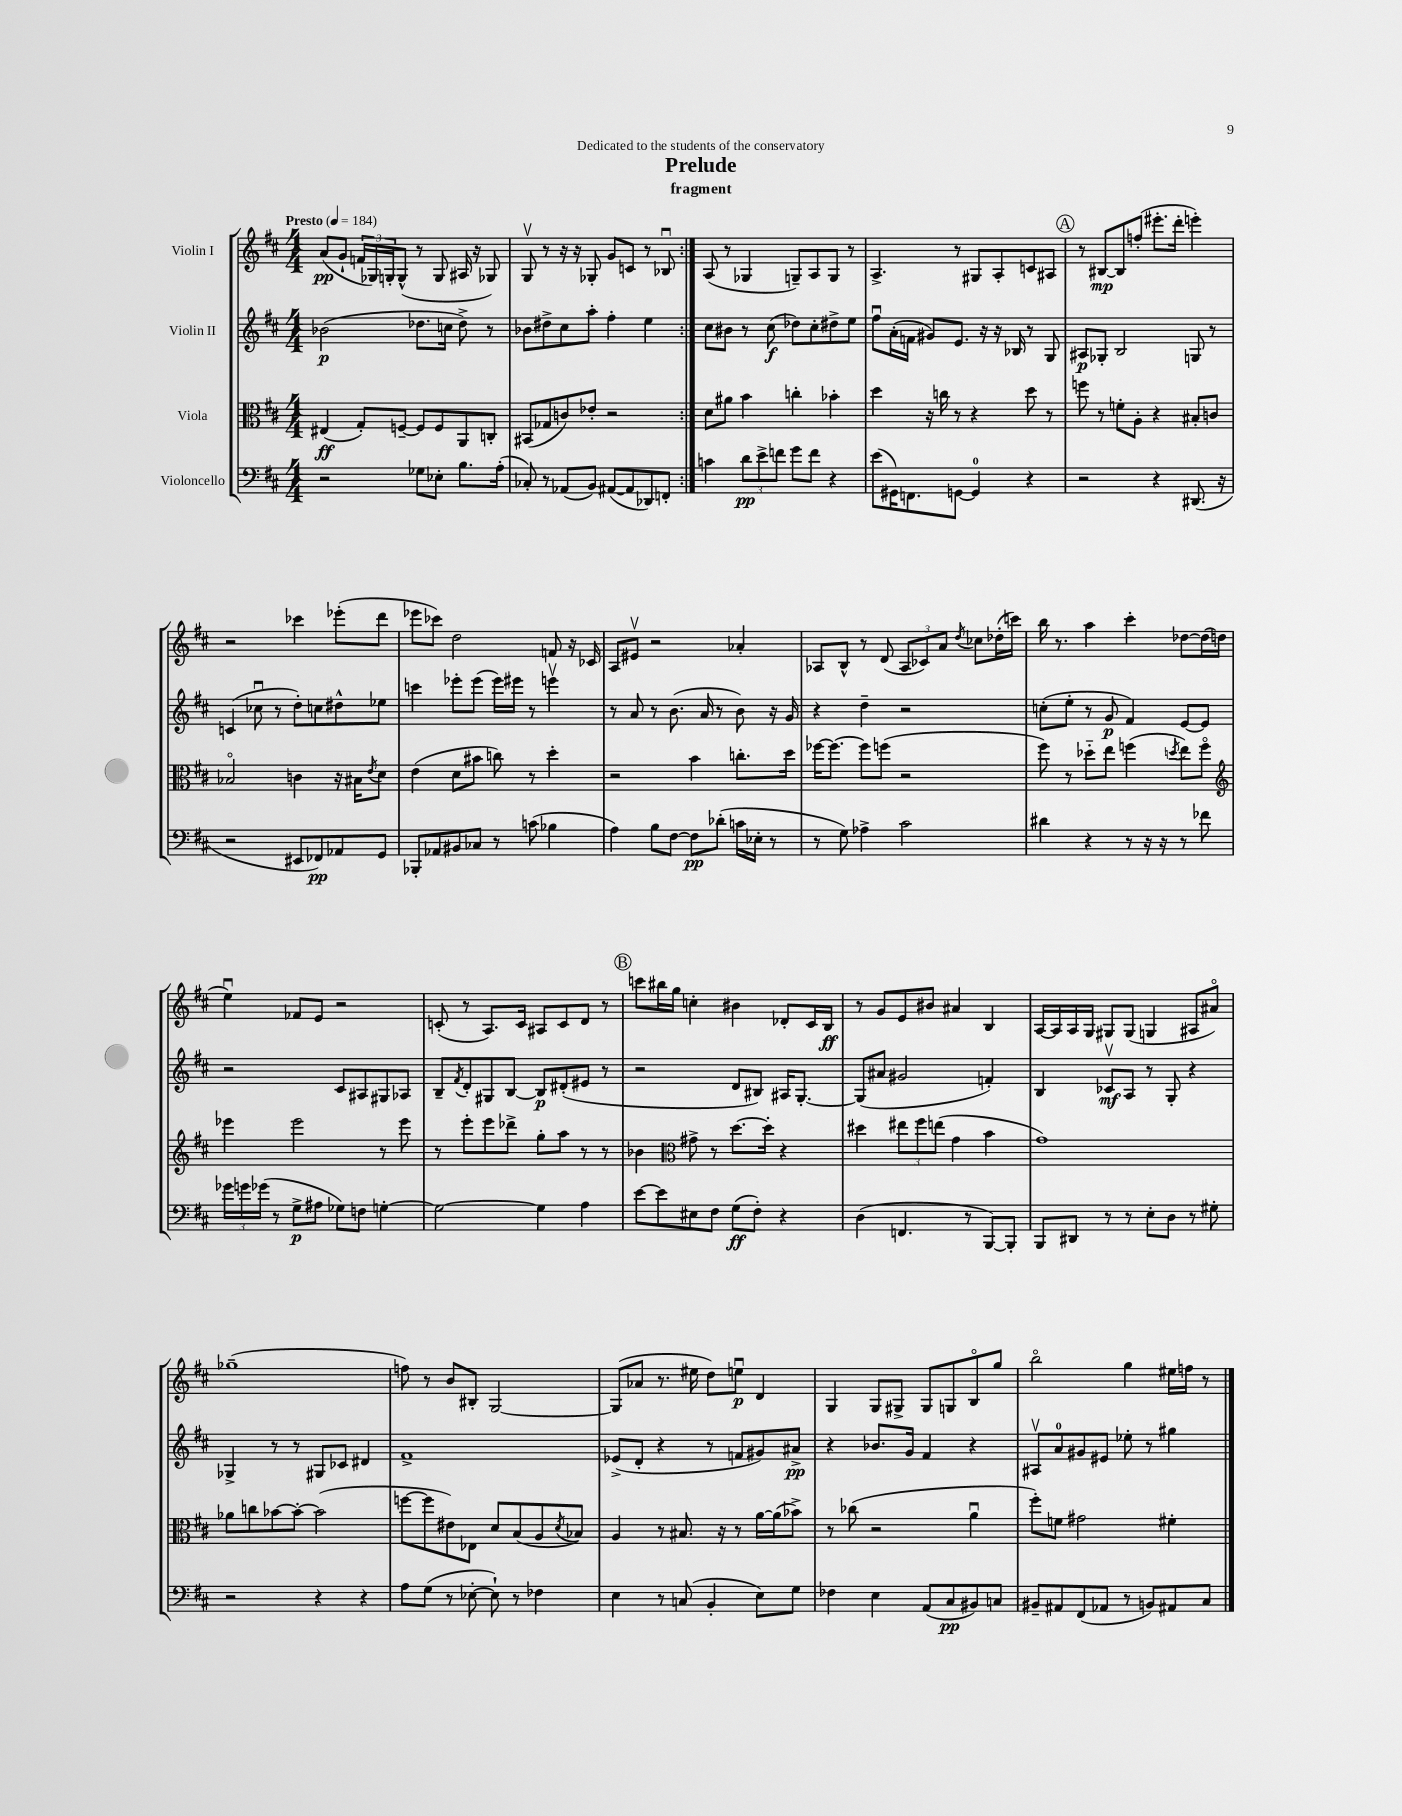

**kern	**dynam	**kern	**dynam	**kern	**dynam	**kern	**dynam
*part4	*part4	*part3	*part3	*part2	*part2	*part1	*part1
*staff4	*staff4	*staff3	*staff3	*staff2	*staff2	*staff1	*staff1
*I"Violoncello	*	*I"Viola	*	*I"Violin II	*	*I"Violin I	*
*clefF4	*	*clefC3	*	*clefG2	*	*clefG2	*
*k[f#c#]	*	*k[f#c#]	*	*k[f#c#]	*	*k[f#c#]	*
*M4/4	*	*M4/4	*	*M4/4	*	*M4/4	*
*MM184	*	*MM184	*	*MM184	*	*MM184	*
=1	=1	=1	=1	=1	=1	=1	=1
!	!	!	!	!	!	!LO:TX:a:B:t=Presto	!
2r	.	(4E#X/	ff	(2b-X\	p	(8a/L	pp
.	.	.	.	.	.	8g`/J	.
.	.	8G'/L)	.	.	.	24fn/LL	.
.	.	.	.	.	.	24G-X/)	.
.	.	.	.	.	.	24Gn'/J	.
.	.	[8Fn~/J	.	.	.	(8G^^/J	.
8G-X\L	.	8F/L]	.	8.dd-X\L	.	8r	.
8E-X'\J	.	8F/	.	.	.	8G/	.
.	.	.	.	16ccn\Jk	.	.	.
8.B\L	.	8AA/	.	8dd-^\)	.	16A#X/	.
.	.	.	.	.	.	16r	.
.	.	8Cn'/J	.	8r	.	8G-X/)	.
(16A'\Jk	.	.	.	.	.	.	.
=2	=2	=2	=2	=2	=2	=2	=2
8C-X'/)	.	(8BB#X/L	.	8b-X\L	.	8Gv/	.
8r	.	8G-X/	.	8dd#X^\	.	8r	.
(8AA-X/L	.	8cn/)	.	8cc#\	.	16r	.
.	.	.	.	.	.	16r	.
8BB/J)	.	8e-X'/J	.	8aa'\J	.	8G-X'/	.
([8AA#X/L	.	2r	.	4ff#'\	.	8g/L	.
8AA#/]	.	.	.	.	.	8cn/J	.
8DD-X/)	.	.	.	4ee\	.	8r	.
8FFn'/J	.	.	.	.	.	8B-Xu/	.
=3:|!	=3:|!	=3:|!	=3:|!	=3:|!	=3:|!	=3:|!	=3:|!
4cn\	.	8d\L	.	8cc#\L	.	(8A/	.
.	.	8a#X\J	.	8b#X\J	.	8r	.
12d\L	pp	4b\	.	8r	.	4G-X/	.
12e^\	.	.	.	.	.	.	.
.	.	.	.	(8cc#\	f	.	.
12fn\J	.	.	.	.	.	.	.
8g\L	.	4ccn'\	.	8dd-X\L)	.	8Gn~/L)	.
8f\J	.	.	.	8cc#'\	.	8A/	.
4r	.	4b-X'\	.	8dd#X^\	.	8G/J	.
.	.	.	.	8ee\J	.	8r	.
=4	=4	=4	=4	=4	=4	=4	=4
(8e\L	.	4dd\	.	8ff#u\L	.	4.A^/	.
16GG#X\K)	.	.	.	(16a'\L	.	.	.
8.FFn\	.	.	.	16fn\JJ	.	.	.
.	.	16r	.	8g#X/L)	.	.	.
.	.	16ccn\	.	.	.	.	.
[8GGn\J	.	8r	.	8.e/J	.	8r	.
4GG/]	.	4r	.	.	.	8G#X/L	.
.	.	.	.	16r	.	.	.
.	.	.	.	16r	.	8A'/	.
.	.	.	.	16B-X/	.	.	.
4r	.	8dd\	.	8r	.	8cn/	.
.	.	8r	.	8G/	.	8A#X/J	.
!!LO:REH:place=s1:t=A
=5	=5	=5	=5	=5	=5	=5	=5
2r	.	8ffn\	.	8A#X/L	p	8r	.
.	.	8r	.	8G-X'/J	.	[8B#X/L	mp
.	.	8fn'\L	.	2B/	.	8B#/]	.
.	.	8A'\J	.	.	.	(8ffn'/J	.
4r	.	4r	.	.	.	8.eee#X'\L	.
.	.	.	.	.	.	16ddd'\Jk	.
(8.DD#X/	.	8B#X'/L	.	8Gn/	.	4eeen'\)	.
.	.	8cn/J	.	8r	.	.	.
16r	.	.	.	.	.	.	.
!!LO:LB:g=z
=6	=6	=6	=6	=6	=6	=6	=6
2r	.	2B-X/	.	(4cn/	.	2r	.
.	.	.	.	8cc-Xu\	.	.	.
.	.	.	.	8r	.	.	.
8EE#X/L	.	4cn\	.	8dd'\L)	.	4ccc-X\	.
8FF-X/)	pp	.	.	8ccn\	.	.	.
8AA-X/	.	16r	.	8dd#X^^\	.	(8eee-X'\L	.
.	.	16B#X\KL	.	.	.	.	.
.	.	8qe/	.	.	.	.	.
8GG/J	.	8d\J	.	8ee-X\J	.	8ddd\J	.
=7	=7	=7	=7	=7	=7	=7	=7
8BBB-X'/L	.	(4e\	.	4cccn\	.	8eee-X\L	.
8AA-X/	.	.	.	.	.	8ccc-X\J)	.
8BB#X/	.	8d\L	.	8eee-X'\L	.	2dd\	.
8C-X/J	.	8b#X\J	.	(8eee-\J	.	.	.
8r	.	8ccn\)	.	16eee-\LL)	.	.	.
.	.	.	.	16eee#X\JJ	.	.	.
(8cn\	.	8r	.	8r	.	.	.
4B-X\	.	4dd'\	.	4eeenv\	.	8fn/	.
.	.	.	.	.	.	16r	.
.	.	.	.	.	.	16c-X/	.
=8	=8	=8	=8	=8	=8	=8	=8
4A\)	.	2r	.	8r	.	8A/L	.
.	.	.	.	8a/	.	8e#Xv/J	.
8B\L	.	.	.	8r	.	2r	.
[8F#\J	.	.	.	(8.b\	.	.	.
8F#\L]	pp	4b\	.	.	.	.	.
.	.	.	.	16a/	.	.	.
(8d-X'\J	.	.	.	8r	.	.	.
16cn\LL	.	8.ccn'\L	.	8b\)	.	4a-X'/	.
16E-X'\JJ	.	.	.	.	.	.	.
8r	.	.	.	16r	.	.	.
.	.	16dd\Jk	.	16g/	.	.	.
=9	=9	=9	=9	=9	=9	=9	=9
8r	.	[16ff-X\KL	.	4r	.	8A-X/L	.
.	.	8.ff-\J_	.	.	.	.	.
8G\)	.	.	.	.	.	8B^^/J	.
4A-X^\	.	8ff-\L]	.	4dd~\	.	8r	.
.	.	(8ffn\J	.	.	.	(8d/	.
2c#\	.	2r	.	2r	.	12A-/L	.
.	.	.	.	.	.	12c-X/)	.
.	.	.	.	.	.	12a/J	.
.	.	.	.	.	.	8qdd/	.
.	.	.	.	.	.	8cc-X\L	.
.	.	.	.	.	.	(16dd-X'\L	.
.	.	.	.	.	.	16cccn\JJ)	.
=10	=10	=10	=10	=10	=10	=10	=10
4d#X\	.	8ff#\)	.	(8ccn'\L	.	16bb\	.
.	.	.	.	.	.	8.r	.
.	.	8r	.	8ee'\J	.	.	.
4r	.	8dd-X\L	.	8r	.	4aa\	.
.	.	8ee\J	.	8g/	p	.	.
8r	.	(4ffn\	.	4f#/)	.	4ccc#'\	.
16r	.	.	.	.	.	.	.
16r	.	.	.	.	.	.	.
.	.	8qddn/	.	.	.	.	.
8r	.	8ee\L)	.	[8e/L	.	[8dd-X\L	.
8f-X\	.	8ff\J	.	8e/J]	.	(16dd-\L]	.
.	.	.	.	.	.	16ddn\JJ	.
!!LO:LB:g=z
=11	=11	=11	=11	=11	=11	=11	=11
*	*	*clefG2	*	*	*	*	*
24g-X\LL	.	4eee-X\	.	2r	.	4eeu\)	.
24gn\	.	.	.	.	.	.	.
(24g-X\JJ	.	.	.	.	.	.	.
8r	.	.	.	.	.	.	.
8G^\L	p	2eee-\	.	.	.	8f-X/L	.
8A#X\J	.	.	.	.	.	8e/J	.
8G-X\L)	.	.	.	8c#/L	.	2r	.
8Fn\J	.	.	.	8A#X/	.	.	.
[4Gn'\	.	8r	.	8G#X/	.	.	.
.	.	8eee-\	.	8A-X/J	.	.	.
=12	=12	=12	=12	=12	=12	=12	=12
2G\_	.	8r	.	8B~/L	.	(8cn'/	.
.	.	.	.	8qf#/	.	.	.
.	.	8eee'\L	.	8d'/	.	8r	.
.	.	8eee\	.	8G#X/	.	8.A/L)	.
.	.	8ddd-X^\J	.	[8B/J	.	.	.
.	.	.	.	.	.	16c/Jk	.
4G\]	.	8gg'\L	.	8B/L]	p	8A#X/L	.
.	.	8aa\J	.	(8d#X'/	.	8c/	.
4A\	.	8r	.	8e#X/J	.	8d/J	.
.	.	8r	.	8r	.	8r	.
!!LO:REH:place=s1:t=B
=13	=13	=13	=13	=13	=13	=13	=13
[8e\L	.	4b-X\	.	2r	.	8cccn\L	.
8e\]	.	.	.	.	.	16bb#X\L	.
.	.	.	.	.	.	16gg\JJ	.
*	*	*clefC3	*	*	*	*	*
8E#X\	.	8g#X^\	.	.	.	4ccn'\	.
8F#\J	.	8r	.	.	.	.	.
(8G\L	ff	[8.dd\L	.	8d/L	.	4b#X\	.
8F#'\J)	.	.	.	8B#X/J)	.	.	.
.	.	16dd'\Jk]	.	.	.	.	.
4r	.	4r	.	16A#X/KL	.	8d-X'/L	.
.	.	.	.	[8.G'/J	.	.	.
.	.	.	.	.	.	16c#/L	.
.	.	.	.	.	.	16B/JJ	ff
=14	=14	=14	=14	=14	=14	=14	=14
(4D\	.	4dd#X\	.	(8G/L]	.	8r	.
.	.	.	.	8a#X/J	.	8g/L	.
4.FFn/	.	12ee#X\L	.	2g#X/	.	8e/	.
.	.	12ff#\	.	.	.	.	.
.	.	.	.	.	.	8b#X/J	.
.	.	(12een\J	.	.	.	.	.
.	.	4g\	.	.	.	4a#X/	.
8r	.	.	.	.	.	.	.
[8BBB/L)	.	4b\	.	4fn'/)	.	4B/	.
8BBB'/J]	.	.	.	.	.	.	.
=15	=15	=15	=15	=15	=15	=15	=15
8BBB/L	.	1g)	.	4B/	.	[16A/LL	.
.	.	.	.	.	.	16A/]	.
8DD#X/J	.	.	.	.	.	16A/	.
.	.	.	.	.	.	16G/JJ	.
8r	.	.	.	8c-Xv/L	mf	8G#X/L	.
8r	.	.	.	8A/J	.	(8G#/J	.
8E'\L	.	.	.	8r	.	4Gn/	.
8D\J	.	.	.	8G'/	.	.	.
8r	.	.	.	4r	.	8A#X/L	.
8G#X'\	.	.	.	.	.	8a#X/J)	.
!!LO:LB:g=z
=16	=16	=16	=16	=16	=16	=16	=16
2r	.	8a-X\L	.	4G-X^/	.	(1gg-X~	.
.	.	8ccn\	.	.	.	.	.
.	.	[8b-X\	.	8r	.	.	.
.	.	8b-'\J_	.	8r	.	.	.
4r	.	(2b-\]	.	8G#X/L	.	.	.
.	.	.	.	8c-X/J	.	.	.
4r	.	.	.	4d#X/	.	.	.
=17	=17	=17	=17	=17	=17	=17	=17
8A\L	.	[8ffn\L	.	1f#^	.	8ffn\)	.
(8G\J	.	8ff\]	.	.	.	8r	.
8r	.	8e#X\)	.	.	.	8b/L	.
[8E-X'\	.	8E-X\J	.	.	.	8B#X'/J	.
8E-`\])	.	8d/L	.	.	.	[2G/	.
8r	.	(8B/	.	.	.	.	.
4F-X\	.	8A/	.	.	.	.	.
.	.	8qd/	.	.	.	.	.
.	.	8B-X/J)	.	.	.	.	.
=18	=18	=18	=18	=18	=18	=18	=18
4E\	.	4A/	.	(8e-X^/L	.	(8G/L]	.
.	.	.	.	8d'/J	.	8a-X/J	.
8r	.	8r	.	4r	.	8.r	.
(8Cn/	.	8.B#X/	.	.	.	.	.
.	.	.	.	.	.	16ee#X\	.
4BB'/	.	.	.	8r	.	8dd\L)	.
.	.	16r	.	.	.	.	.
.	.	8r	.	8fn/L	.	8eenu\J	p
8E\L)	.	[16a\LL	.	8g#X/)	.	4d/	.
.	.	(16a\J]	.	.	.	.	.
8G\J	.	8b-X^\J)	.	8a#X^/J	pp	.	.
=19	=19	=19	=19	=19	=19	=19	=19
4F-X\	.	8r	.	4r	.	4G/	.
.	.	(8cc-X\	.	.	.	.	.
4E\	.	2r	.	8.b-X/L	.	8G/L	.
.	.	.	.	.	.	8G#X^/J	.
.	.	.	.	16g/Jk	.	.	.
(8AA/L	.	.	.	4f#/	.	8G#/L	.
8C#/	pp	.	.	.	.	8Gn/	.
8BB#X/)	.	4au\	.	4r	.	8B/	.
8Cn/J	.	.	.	.	.	8gg/J	.
=20	=20	=20	=20	=20	=20	=20	=20
8BB#X~/L	.	8ff#'\L)	.	8A#Xv/L	.	2bb\	.
8AA#X/	.	8fn\J	.	8a/	.	.	.
(8FF#/	.	2g#X\	.	8g#X/	.	.	.
8AA-X/J	.	.	.	8e#X/J	.	.	.
8r	.	.	.	8ee-X'\	.	4gg\	.
8BBn/L)	.	.	.	8r	.	.	.
8AA#X/	.	4f#X'\	.	4gg#X\	.	16ee#X\LL	.
.	.	.	.	.	.	16ffn\JJ	.
8C#/J	.	.	.	.	.	8r	.
==	==	==	==	==	==	==	==
*-	*-	*-	*-	*-	*-	*-	*-
